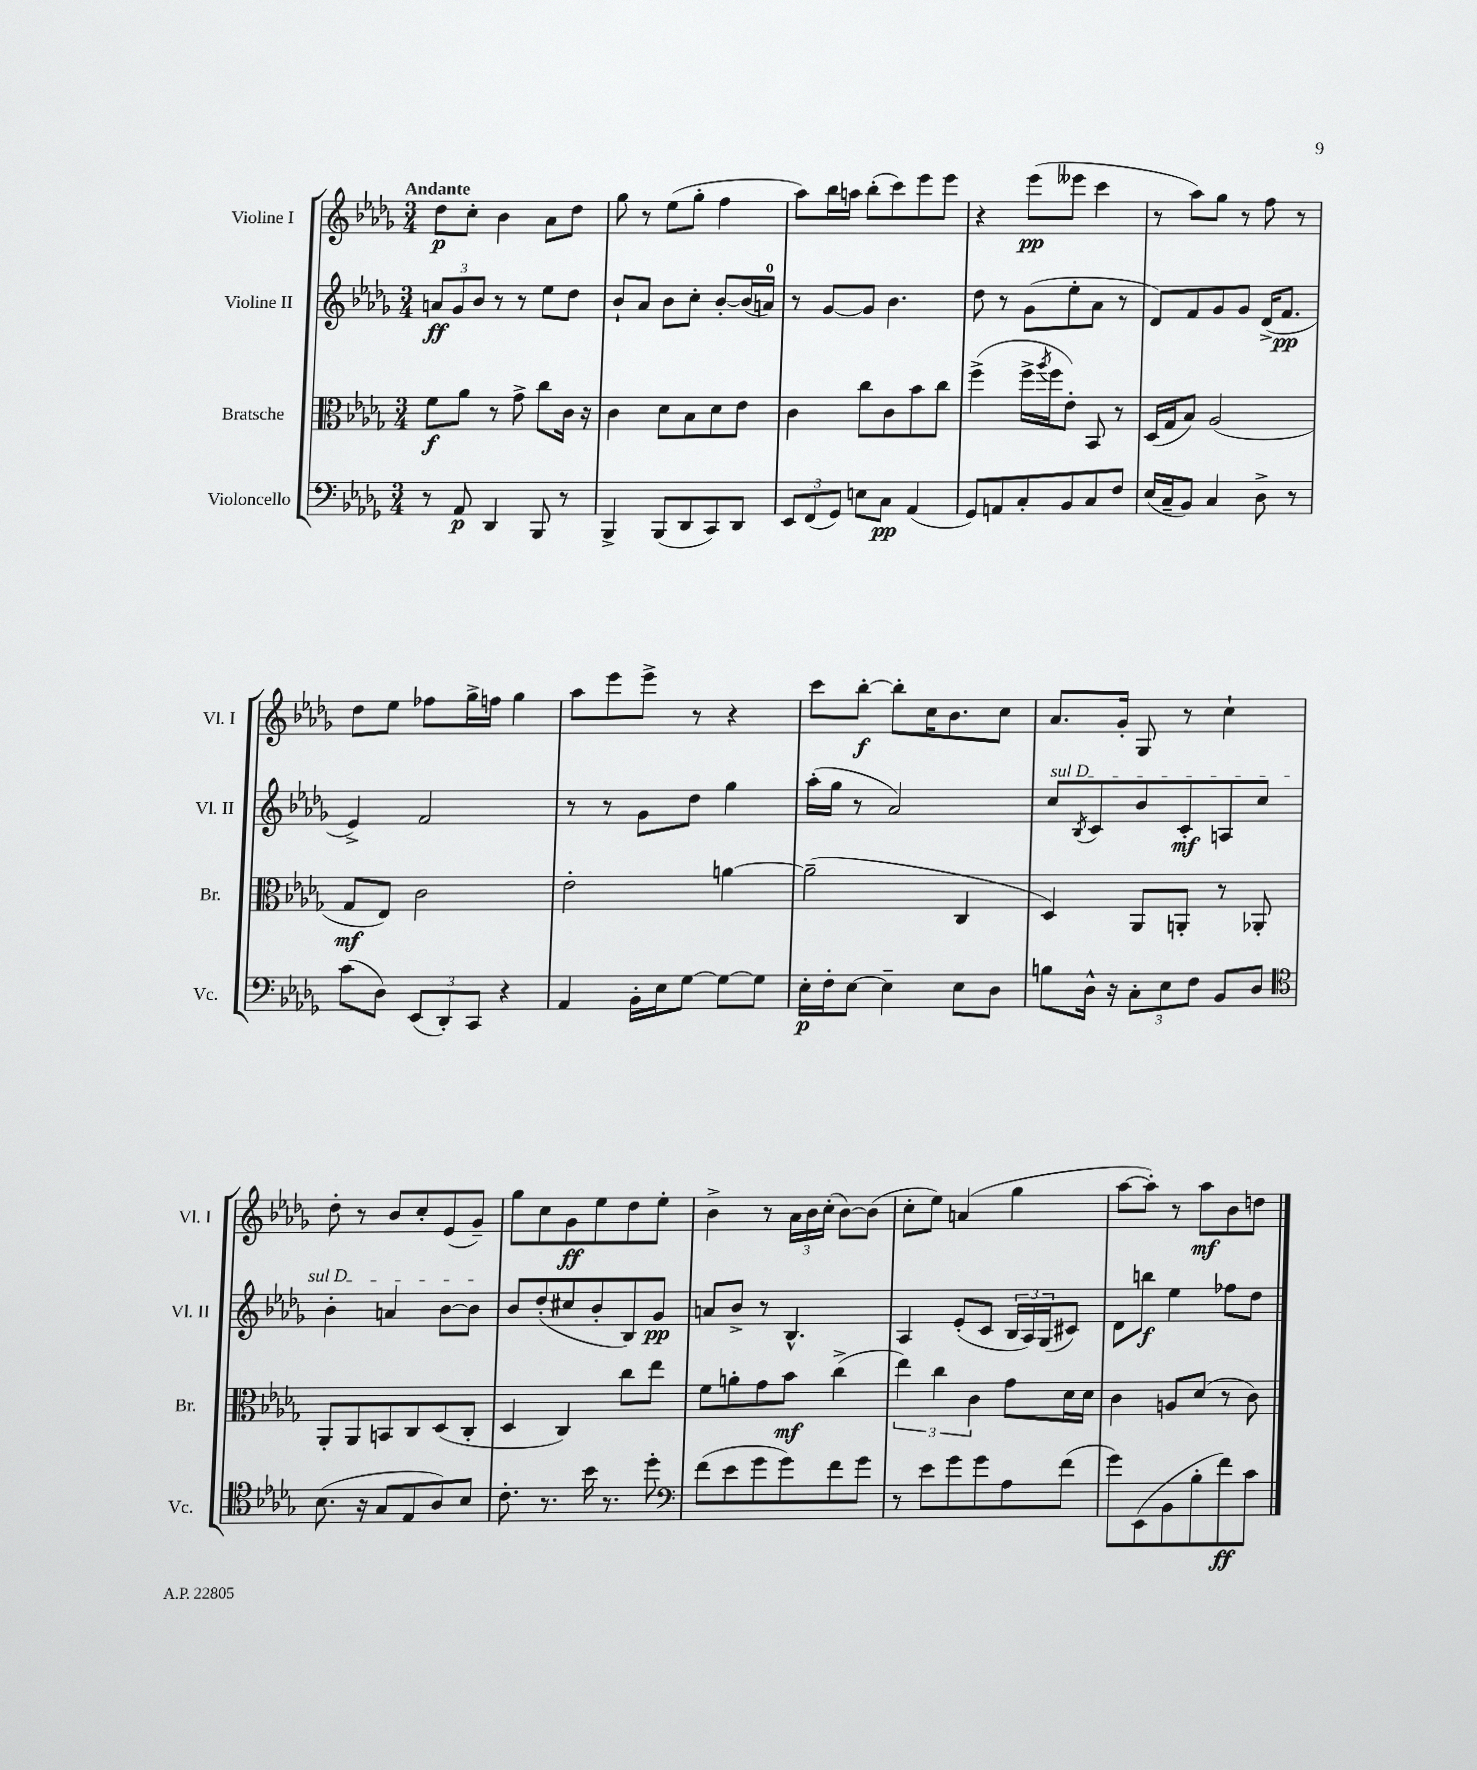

**kern	**kern	**kern	**kern
*staff4	*staff3	*staff2	*staff1
*clefF4	*clefC3	*clefG2	*clefG2
*k[b-e-a-d-g-]	*k[b-e-a-d-g-]	*k[b-e-a-d-g-]	*k[b-e-a-d-g-]
*M3/4	*M3/4	*M3/4	*M3/4
8r	8f	12a	8dd-
.	.	12g-	.
8AA-	8a-	.	8cc'
.	.	12b-	.
4DD-	8r	8r	4b-
.	8g-^	8r	.
8BBB-	8cc	8ee-	8a-
8r	16c	8dd-	8dd-
.	16r	.	.
=	=	=	=
4BBB-^	4c	8b-`	8gg-
.	.	8a-	8r
(8BBB-	8d-	8b-	(8ee-
8DD-	8B-	8cc'	8gg-'
8CC)	8d-	[8b-'	4ff
8DD-	8e-	(16b-]	.
.	.	16a)	.
=	=	=	=
12EE-	4c	8r	8aa-)
(12FF	.	.	.
.	.	[8g-	16bb-
12GG-)	.	.	.
.	.	.	16aa
8E	8cc	8g-]	(8bb-'
8C	8c	4.b-	8ccc)
(4AA-	8b-	.	8eee-
.	8cc	.	8eee-
=	=	=	=
8GG-)	(4ff^	8dd-	4r
8AA	.	8r	.
8C'	16ff^	(8g-	(8eee-
.	8qaa-	.	.
.	16ff	.	.
8BB-	8e-')	8ee-'	8eee--
8C	8BB-	8a-	4ccc
8F	8r	8r	.
=	=	=	=
(16E-	(16D-	8d-)	8r
16C~	16G-	.	.
8BB-)	8B-)	8f	8aa-)
4C	(2A-	8g-	8gg-
.	.	8g-	8r
8D-^	.	(16d-^	8ff
.	.	8.f	.
8r	.	.	8r
=	=	=	=
(8c	8G-	4e-^)	8dd-
8D-)	8E-)	.	8ee-
(12EE-	2c	2f	8ff-
12DD-')	.	.	.
.	.	.	16gg-^
12CC	.	.	.
.	.	.	16ff
4r	.	.	4gg-
=	=	=	=
4AA-	2e-'	8r	8aa-
.	.	8r	8eee-
16BB-'	.	8g-	8eee-^
16E-	.	.	.
[8G-	.	8dd-	8r
8G-_	[4a	4gg-	4r
8G-]	.	.	.
=	=	=	=
16E-'	(2a~]	(16aa-'	8ccc
16F'	.	16gg-	.
[8E-	.	8r	[8bb-'
4E-~]	.	2a-)	8bb-']
.	.	.	16cc
.	.	.	8.b-
8E-	4C	.	.
8D-	.	.	8cc
=	=	=	=
8B	4D-)	8cc	8.a-
.	.	8qB-	.
16D-^^	.	8c	.
16r	.	.	16g-'
12C'	8AA-	8b-	8G-
12E-	.	.	.
.	8AA'	8c'	8r
12F	.	.	.
8BB-	8r	8A	4cc`
8D-	8AA-'	8cc	.
=	=	=	=
*clefC4	*	*	*
(8.B-	8AA-'	4b-'	8dd-'
.	8AA-	.	8r
16r	.	.	.
8G-	8BB	4a	8b-
8E-	8C	.	8cc'
8A-)	(8D-	[8b-	(8e-
8B-	8C'	8b-]	8g-~)
=	=	=	=
8.c'	4D-	8b-	8gg-
.	.	(8dd-'	8cc
8.r	.	.	.
.	4C)	8cc#	8g-
16b-	.	8b-'	8ee-
8.r	.	.	.
.	8cc	8B-)	8dd-
8dd-'	8ee-	8g-	8ee-'
=	=	=	=
*clefF4	*	*	*
(8f	8f	8a	4b-^
8e-	8a'	8b-^	.
8g-	8g-	8r	8r
8g-)	8b-	4.B-^^	24a-
.	.	.	24b-
.	.	.	(24cc'
8f	(4cc^	.	[8b-)
8g-	.	.	(8b-]
=	=	=	=
8r	6ee-)	4A-	8cc'
8e-	.	.	8ee-)
.	6cc	.	.
8g-	.	(8e-'	(4a
.	6c	.	.
8g-	.	8c	.
8A-	8g-	24B-	4gg-
.	.	24A-)	.
.	.	(24G-	.
(8f	16d-	8c#)	.
.	16d-	.	.
=	=	=	=
8g-)	4c	8d-	[8aa-
(8EE-	.	8bb	8aa-'])
8BB-	8A	4ee-	8r
8B-'	(8d-	.	8aa-
8f)	8r	8ff-	8b-
8c	8c)	8dd-	8dd
==	==	==	==
*-	*-	*-	*-
